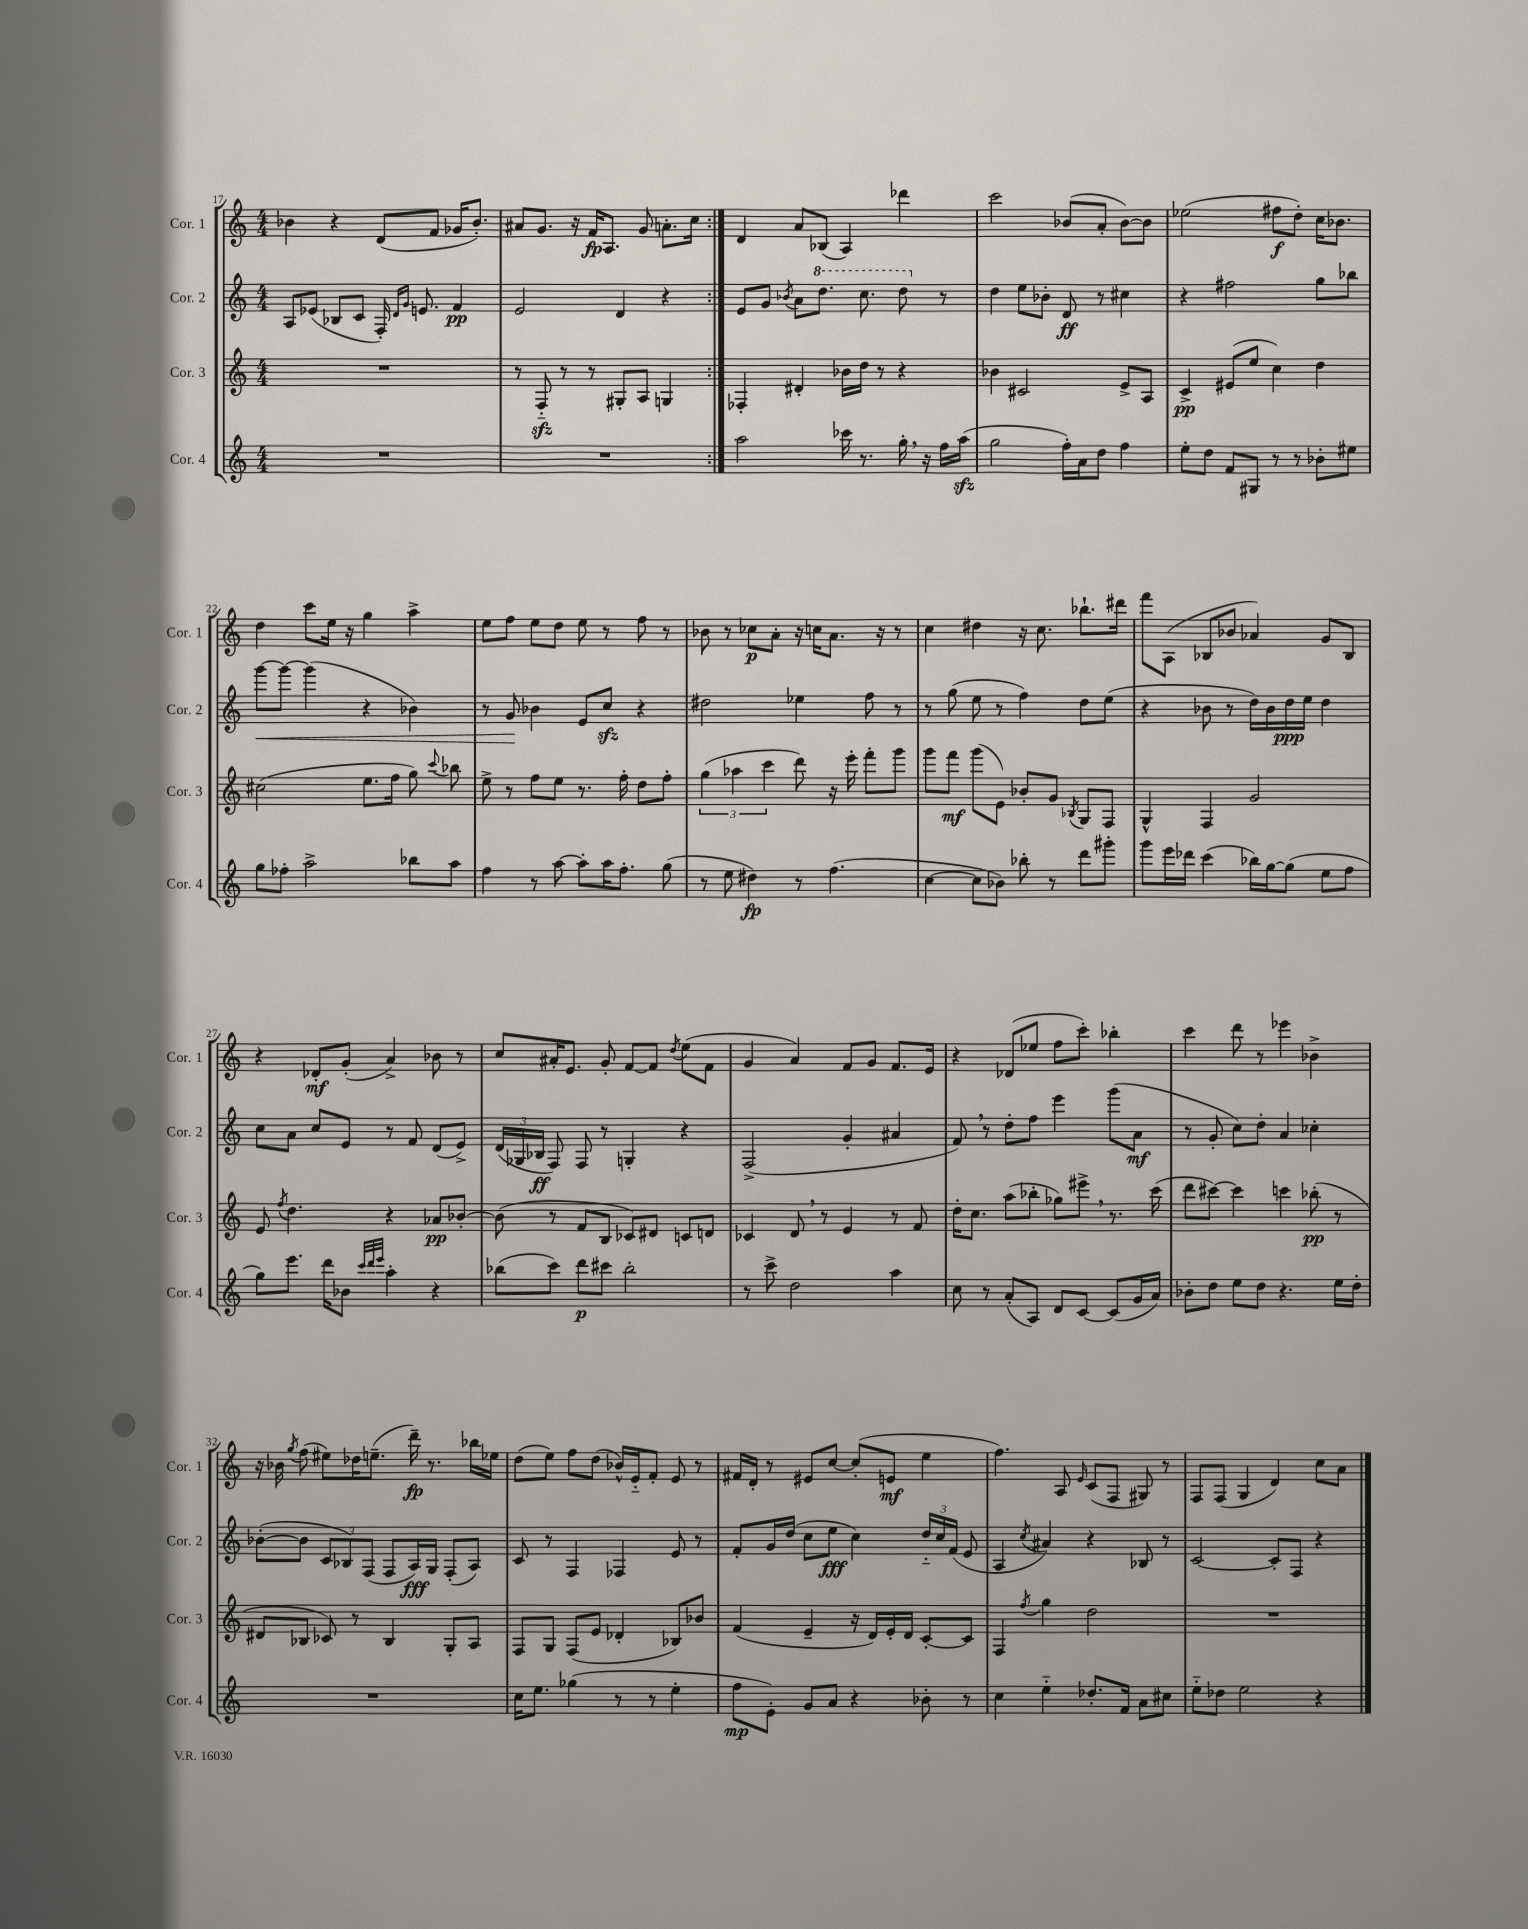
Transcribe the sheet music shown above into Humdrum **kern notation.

**kern	**kern	**kern	**kern
*staff4	*staff3	*staff2	*staff1
*clefG2	*clefG2	*clefG2	*clefG2
*k[]	*k[]	*k[]	*k[]
*M4/4	*M4/4	*M4/4	*M4/4
1r	1r	8A/L	4b-\
.	.	(8e-/J	.
.	.	8B-/L	4r
.	.	8c/J	.
.	.	16F'/)	(8d/L
.	.	16qqd/LL	.
.	.	16qqg/JJ	.
.	.	8.e/	.
.	.	.	8f/J
.	.	4f/	16g-/LK
.	.	.	8.b-'/J)
=	=	=	=
1r	8r	2e/	8a#/L
.	8F'~/	.	8.g/J
.	8r	.	.
.	.	.	16r
.	8r	.	16f/LK
.	.	.	8.A/J
.	8G#'/L	4d/	.
.	8A/J	.	8g/
.	4G/	4r	8.a'\L
.	.	.	16cc\Jk
=:|!	=:|!	=:|!	=:|!
2aa\	4F-'/	8e/L	4d/
.	.	8g/J	.
.	.	8qb-/	.
.	4d#'/	8a\L	8a/L
.	.	8.ddd\J	(8B-/J
16ccc-\	16b-\LL	.	4A/)
8.r	16dd\JJ	8.ccc\	.
.	8r	.	.
16gg'\	4r	8ddd\	4ddd-\
16r	.	.	.
16ff\LL	.	8r	.
(16aa\JJ	.	.	.
=	=	=	=
2gg\	4b-\	4dd\	2ccc\
.	2c#/	8ee\L	.
.	.	8b-'\J	.
16ff'\LL)	.	8d/	(8b-/L
16a\J	.	.	.
8dd\J	.	8r	8a'/J
4ff\	8e^/L	4cc#\	[8b-\L)
.	8A/J	.	8b-\]J
=	=	=	=
8ee'\L	4c^/	4r	(2ee-\
8dd\J	.	.	.
8f/L	(8e#/L	2ff#\	.
8G#/J	8ee/J	.	.
8r	4cc\)	.	8ff#\L
8r	.	.	8dd'\J)
8b-'\L	4dd\	8gg\L	16cc\LK
.	.	.	8.b-\J
8ee#\J	.	8bb-\J	.
=	=	=	=
8gg\L	(2cc#\	[8ggg\L	4dd\
8ff-'\J	.	8ggg\_J	.
2aa^\	.	(4ggg\]	8ccc\L
.	.	.	16ee\Jk
.	.	.	16r
.	8.ee\L	4r	4gg\
.	16ff\Jk	.	.
8bb-\L	8gg\)	4b-\)	4aa^\
.	8qqccc/	.	.
8aa\J	8bb-\	.	.
=	=	=	=
4ff\	8ee^\	8r	8ee\L
.	8r	8g/	8ff\J
8r	8ff\L	4b-\	8ee\L
[8aa\	8ee\J	.	8dd\J
8aa'\]L	8.r	8e/L	8ee\
16aa\K	.	8cc/J	8r
8.ff'\J	16ff'\	.	.
.	8dd\L	4r	8ff\
(8gg\	8ff'\J	.	8r
=	=	=	=
8r	(6gg\	2dd#\	8b-\
8ee\	.	.	8r
.	6aa-\	.	.
4dd#\)	.	.	8cc-\L
.	6ccc\	.	.
.	.	.	8a'\J
8r	8ddd\)	4ee-\	16r
.	.	.	16cc\LK
(4.ff\	16r	.	8.a\J
.	16eee'\	.	.
.	8fff'\L	8ff\	.
.	.	.	16r
.	8ggg\J	8r	8r
=	=	=	=
[4cc\	8ggg\L	8r	4cc\
.	8fff\J	(8gg\	.
8cc\]L	(8ggg\L	8ee\	4dd#\
8b-\J)	8e\J)	8r	.
8bb-'\	8b-'/L	4ff\)	16r
.	.	.	8.cc\
8r	8g/J	.	.
.	8qB-/	.	.
8ddd\L	8G/L	8dd\L	8.bb-`\L
8ggg#'\J	8F/J	(8ee\J	.
.	.	.	16ddd#\Jk
=	=	=	=
8ggg\L	4G^^/	4r	8fff\L
16eee\L	.	.	(8A\J
16ddd-\JJ	.	.	.
(4ccc\	4F/	8b-\	8B-/L
.	.	8r	8b-/J
16bb-\LL)	2g/	16dd\LL)	4a-/)
[16gg\J	.	16b-\	.
(8gg\]J	.	16dd\	.
.	.	16ee\JJ	.
8ee\L	.	4dd\	8g/L
8ff\J	.	.	8B-/J
=	=	=	=
8gg\L)	8e/	8cc\L	4r
.	8qff/	.	.
8.eee\J	4.dd\	8a\J	.
.	.	8cc/L	8d-'/L
16ddd\LK	.	.	.
8b-\J	.	8e/J	(8g'/J
32qqccc/LLL	.	.	.
32qqddd/	.	.	.
32qqeee/JJJ	.	.	.
4aa'\	4r	8r	4a^/)
.	.	8f/	.
4r	8a-/L	(8d/L	8b-\
.	[8b-'/J	8e^/J)	8r
=	=	=	=
(8bb-\L	(8b-\]	(24d/LL	8cc/L
.	.	24G-/	.
.	.	24B-/JJ	.
8ccc\J)	8r	8F/)	16a#'/K
.	.	.	8.e/J
8ddd\L	8f/L	8F/	.
8ccc#\J	8B/J	8r	8g'/
2bb-'\	8c-/L)	4G'/	[8f/L
.	8d#/J	.	8f/]J
.	.	.	8qdd/
.	8c/L	4r	(8ee\L
.	8d/J	.	8f\J
=	=	=	=
8r	4c-/	(2F^/	4g/
8ccc^\	.	.	.
2dd\	8d/	.	4a/)
.	8r	.	.
.	4e/	4g'/	8f/L
.	.	.	8g/J
4aa\	8r	4a#/	8.f/L
.	8f/	.	.
.	.	.	16e/Jk
=	=	=	=
8cc\	16dd'\LK	8f/)	4r
.	8.cc\J	.	.
8r	.	8r	.
(8a'/L	(8aa\L	8dd'\L	(8d-/L
8A/J)	8bb-'\J	8ff\J	8ee-/J
8d/L	8gg-\L)	4eee\	8ff\L
[8c/J	8eee#^\J	.	8ccc'\J)
(8c/]L	8.r	(8ggg\L	4bb-'\
16g/L	.	8a\J	.
16a/JJ)	(16ccc\	.	.
=	=	=	=
8b-'\L	8ddd\L	8r	4ccc\
8dd\J	[8ccc#\J)	8g'/	.
8ee\L	4ccc#\]	8cc\L)	8ddd\
8dd\J	.	8dd'\J	8r
4.r	4ccc\	4a/	4eee-\
.	(8bb-'\	4cc-'\	4b-^\
16ee\LL	8r	.	.
16dd'\JJ	.	.	.
=	=	=	=
1r	8d#/L	([8b-'\L	16r
.	.	.	16b-\
.	.	.	8qgg/
.	8B-/J	8b-\]J	(8ff\
.	8c-/)	12c/L	8ee#\L)
.	.	12B-/)	.
.	8r	.	16dd-\K
.	.	(12F/J	.
.	.	.	(8.ee~\J
.	4B-/	8F/L	.
.	.	16A/L)	16ddd~\)
.	.	16G/JJ	8.r
.	8G'/L	(8F'/L	.
.	8A/J	8A/J)	16bb-\LL
.	.	.	16ee-\JJ
=	=	=	=
16cc\LK	8F/L	8c/	(8dd\L
8.ee\J	.	.	.
.	8G/J	8r	8ee\J)
(4gg-\	(8F/L	4F/	8ff\L
.	8e/J	.	(8dd\J
8r	4d-'/	4F-/	16b-^^/LL)
.	.	.	16e'~/J
8r	.	.	8f'/J
4ee'\	8B-/L)	8e/	8e/
.	8b-/J	8r	8r
=	=	=	=
8ff\L	(4f/	8f'/L	16f#/LL
.	.	.	16d'/JJ
8e'\J)	.	16g/L	8r
.	.	(16dd/JJ	.
8g/L	4e~/	8cc\L	8e#/L
8a/J	.	8ee\J	[8cc/J
4r	16r	4cc\)	(8cc'/]L
.	16d/LL)	.	.
.	16e'/	.	8e/J
.	16d/JJ	.	.
8b-'\	[8c'/L	24dd'~/LL	4ee\
.	.	24cc/	.
.	.	(24f/JJ	.
8r	8c/]J	8e/	.
=	=	=	=
4cc\	4F/	4A/	4.ff\)
.	8qff/	8qcc/	.
4ee'~\	4gg\	4a#/)	.
.	.	.	8A/
.	.	.	16qqe/
8.dd-'/L	2dd\	4r	(8c/L
.	.	.	8F/J
16f/Jk	.	.	.
8a\L	.	8B-/	8G#/)
8cc#\J	.	8r	8r
=	=	=	=
8ee'~\L	1r	[2c/	8F/L
8dd-\J	.	.	(8F/J
2ee\	.	.	4G/
.	.	8c'/]L	4d/)
.	.	8F/J	.
4r	.	4r	8cc\L
.	.	.	8a\J
==	==	==	==
*-	*-	*-	*-
